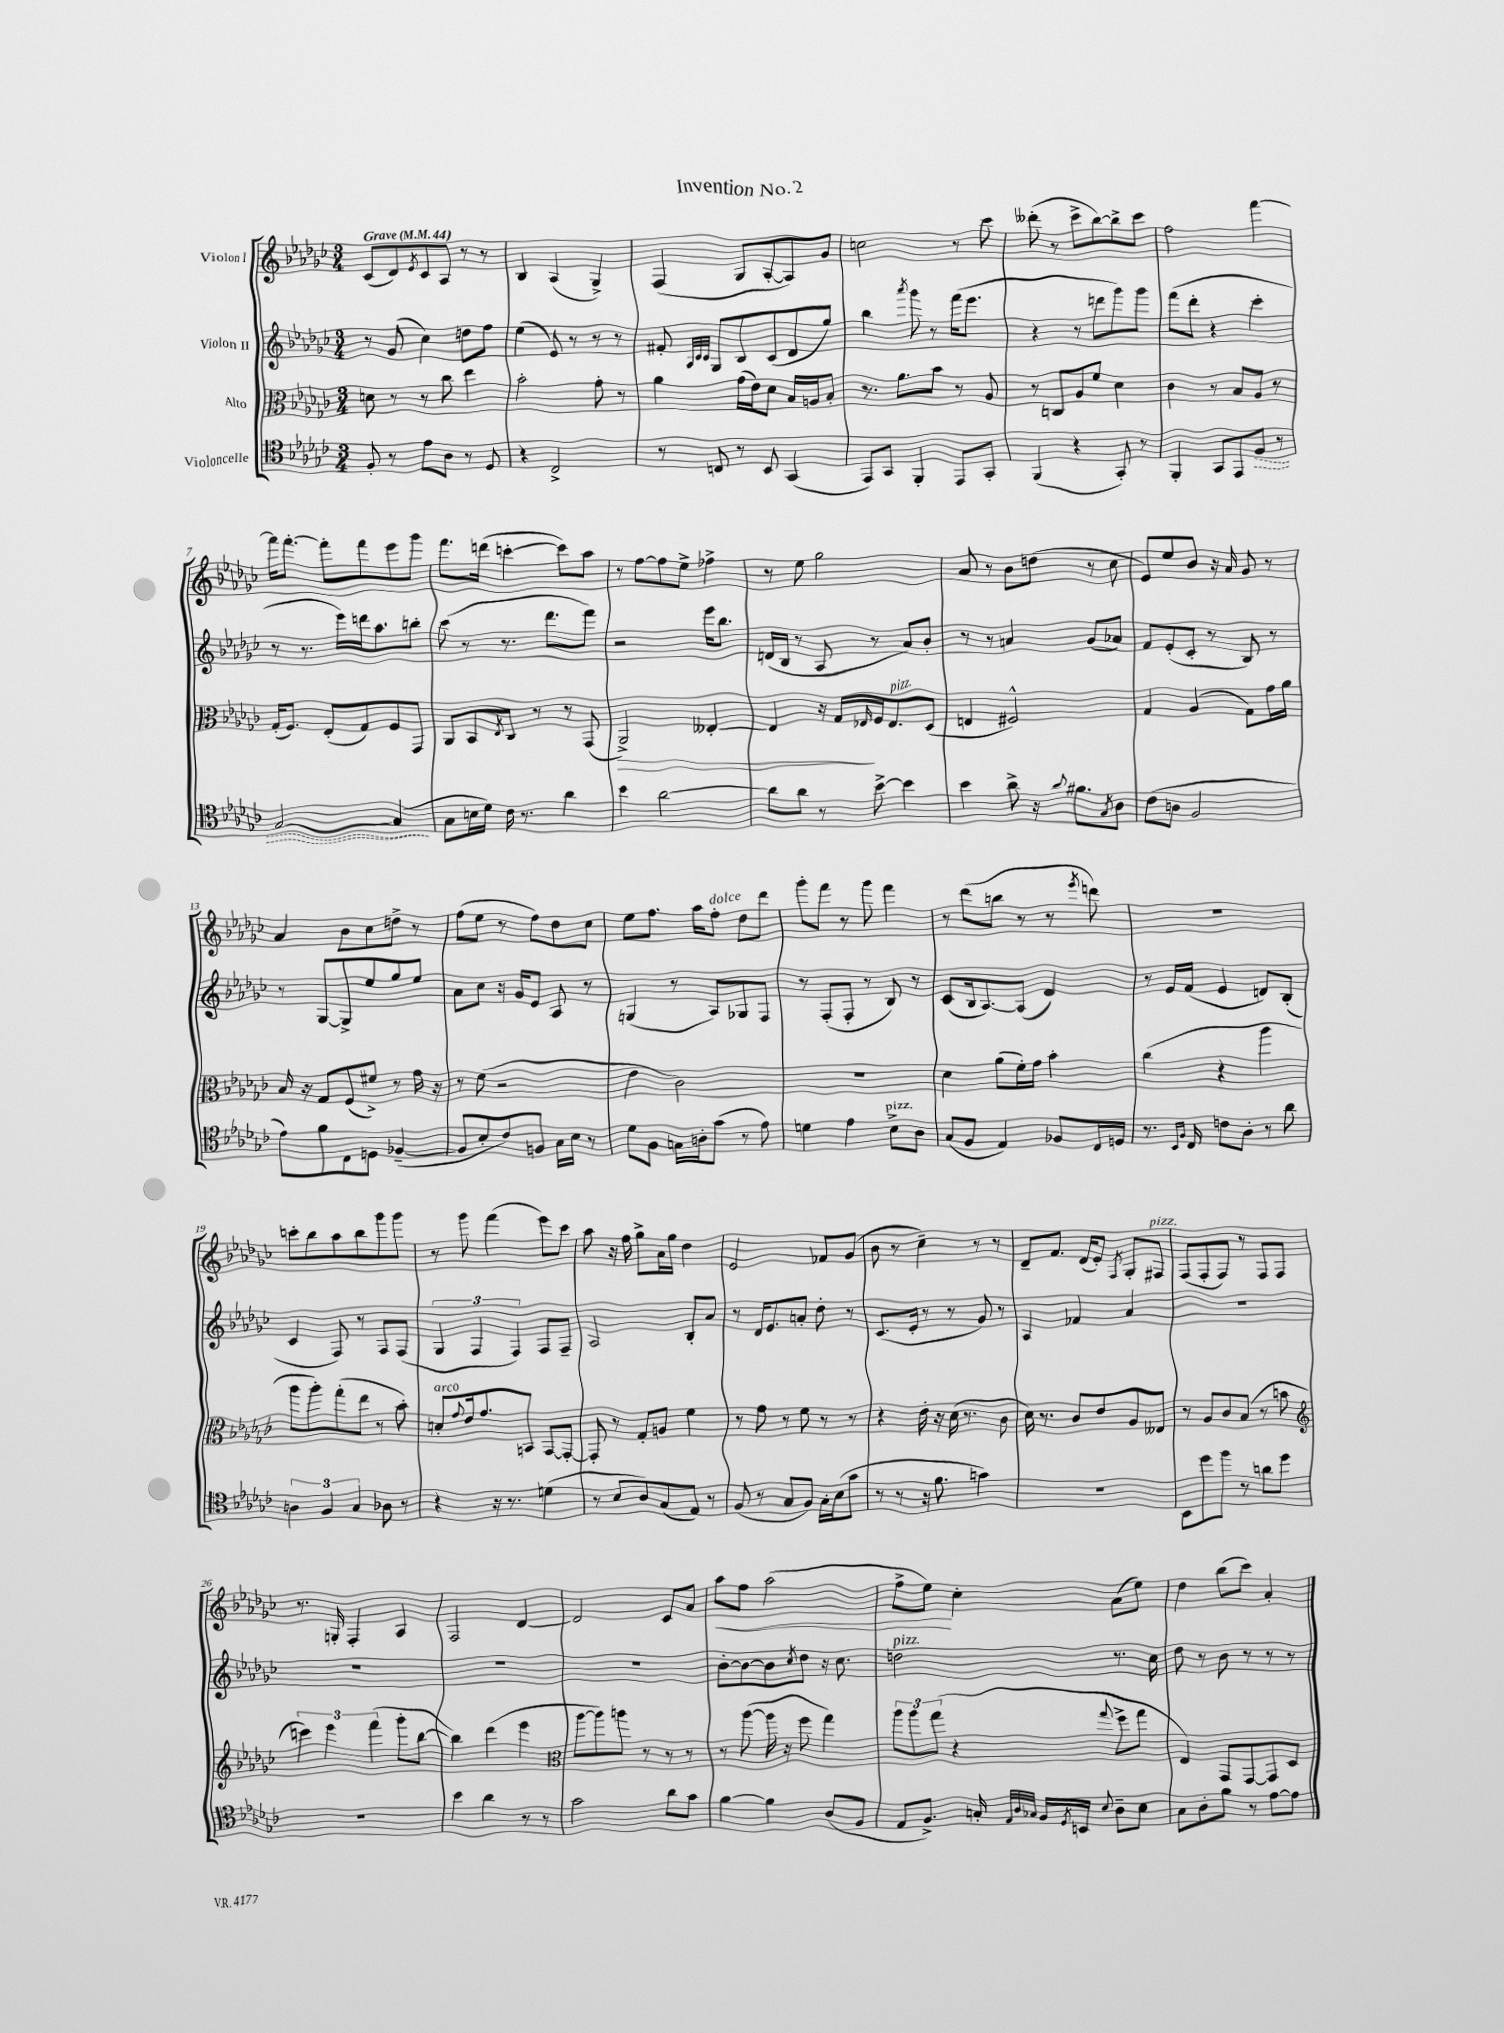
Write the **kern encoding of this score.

**kern	**dynam	**kern	**dynam	**kern	**kern	**dynam
*part4	*part4	*part3	*part3	*part2	*part1	*part1
*staff4	*staff4	*staff3	*staff3	*staff2	*staff1	*staff1
*I"Violoncelle	*	*I"Alto	*	*I"Violon II	*I"Violon I	*
*clefC4	*	*clefC3	*	*clefG2	*clefG2	*
*k[b-e-a-d-g-c-]	*	*k[b-e-a-d-g-c-]	*	*k[b-e-a-d-g-c-]	*k[b-e-a-d-g-c-]	*
*M3/4	*	*M3/4	*	*M3/4	*M3/4	*
*MM44	*	*MM44	*	*MM44	*MM44	*
=1	=1	=1	=1	=1	=1	=1
!	!	!	!	!	!LO:TX:a:B:t=Grave	!
8F'/	.	8dn\	.	8r	(8c-/L	.
8r	.	8r	.	(8g-/	8d-/)	.
.	.	.	.	.	8qe-/	.
8e-\L	.	8r	.	4cc-\)	8c-/	.
8A-\J	.	8cc-\	.	.	8A-/J	.
8r	.	4ee-\	.	8ddn\L	8r	.
8D-/	.	.	.	8ff\J	8r	.
=2	=2	=2	=2	=2	=2	=2
4r	.	2b-'\	.	(4ee-\	4B-/	.
2C-^/	.	.	.	8e-/)	(4A-/	.
.	.	.	.	8r	.	.
.	.	8g-'\	.	8r	4G-^/)	.
.	.	8r	.	8r	.	.
=3	=3	=3	=3	=3	=3	=3
8r	.	4a-\	.	8f#X'/	(4F/	.
.	.	.	.	32qqA-/LLL	.	.
.	.	.	.	32qqc-/	.	.
.	.	.	.	32qqc-/JJJ	.	.
8Cn/	.	.	.	8G-/L	.	.
8r	.	(16g-\LL	.	8B-/	8G-/L	.
.	.	16e-\J)	.	.	.	.
8BB-/	.	8d-\J	.	(8c-/	[8A-'/	.
(4GG-/	.	16B-/LL	.	8d-/	8A-/])	.
.	.	16An/J	.	.	.	.
.	.	8B-'/J	.	8gg-/J)	8g-/J	.
=4	=4	=4	=4	=4	=4	=4
8EE-/L)	.	8.r	.	4bb-\	2ccn\	.
8GG-/J	.	.	.	.	.	.
.	.	8.a-\L	.	.	.	.
.	.	.	.	8qaaa-/	.	.
4FF'/	.	.	.	8ggg-\	.	.
.	.	8b-\J	.	8r	.	.
8EE-/L	.	8r	.	(16fff\KL	8r	.
.	.	.	.	8.eee-\J	.	.
8GG-'/J	.	8A-/	.	.	8ccc-\	.
=5	=5	=5	=5	=5	=5	=5
(4FF/	.	8r	.	4r	(8ddd--X'\	.
.	.	8Cn/L	.	.	8r	.
4r	.	8A-/	.	8r	8ccc-^\L	.
.	.	8f/J	.	8dddn\L	[8bb-\)	.
8GG-'/)	.	4d-\	.	8ggg-\)	8bb-^\]	.
8r	.	.	.	8ggg-\J	8ccc-\J	.
=6	=6	=6	=6	=6	=6	=6
4FF'/	.	4c-\	.	(8fff\L	2ff\	.
.	.	.	.	8ddd-'\J	.	.
8GG-/L	.	8r	.	4r	.	.
8EE-/	.	8B-/L	.	.	.	.
!	!LO:HP:b	!	!	!	!	!
8F/J	>	8A-/J	.	4ccc-'\	[4fff\	.
8r	.	8r	.	.	.	.
!!LO:LB:g=z
=7	=7	=7	=7	=7	=7	=7
[2G-/	.	(16G-'/KL	.	8r	16fff\KL]	.
.	.	8.F/J)	.	.	[8.fff'\J	.
.	.	.	.	8.r	.	.
.	.	(8E-'/L	.	.	8fff'\L]	.
.	.	.	.	16eee-\LL)	.	.
.	.	8G-/)	.	16dddn\J	8fff\	.
.	.	.	.	8.aa-\	.	.
(4G-/]	.	8F/	.	.	8eee-\	.
.	.	8GG-/J	.	8bbn'\J	8ggg-\J	.
.	]	.	.	.	.	.
=8	=8	=8	=8	=8	=8	=8
8G-\L	.	8AA-/L	.	(8ccc-\	8.fff\L	.
16Bn\L	.	8BB-/	.	8r	.	.
16d-\JJ)	.	.	.	.	(16dddn\Jk	.
.	.	8qE-/	.	.	.	.
16c-\	.	8C-/J	.	8.r	[4cccn'\	.
8.r	.	.	.	.	.	.
.	.	8r	.	.	.	.
.	.	.	.	8.ddd-\L	.	.
4a-\	.	8r	.	.	8ccc\L])	.
.	.	(8GG-/	.	8fff\J)	8aa-\J	.
=9	=9	=9	=9	=9	=9	=9
!	!	!	!LO:HP:b	!	!	!
4b-\	.	2AA-^/)	>	2r	8r	.
.	.	.	.	.	[8ff\L	.
[2a-\	.	.	.	.	8ff\]	.
.	.	.	.	.	8ee-^\J	.
.	.	[4E--X'/	.	16eee-\KL	4ff-X^\	.
.	.	.	.	8.bb-\J	.	.
=10	=10	=10	=10	=10	=10	=10
8a-\L]	.	4E--/]	.	(16dn/LL	8r	.
.	.	.	.	16B-/JJ	.	.
8a-\J	.	.	.	8r	8ee-\	.
8r	.	16r	.	8A-/	2gg-\	.
.	.	16G-/LL	.	.	.	.
.	.	16qqE-X/	.	.	.	.
[8b-^\	.	16F/J	]	8r	.	.
!	!	!LO:TX:a:i:t=pizz.	!	!	!	!
.	.	8.E-/	.	.	.	.
4b-\]	.	.	.	8a-/L)	.	.
.	.	(8D-/J	.	8b-'/J	.	.
=11	=11	=11	=11	=11	=11	=11
4b-\	.	4En/	.	8r	8a-/	.
.	.	.	.	8r	8r	.
8a-^\	.	2F#X^^/)	.	4an/	8b-\L	.
16r	.	.	.	.	(8ddn\J	.
8qqa-/	.	.	.	.	.	.
8.f#X\L	.	.	.	.	.	.
.	.	.	.	(8g-/L	8r	.
8qG-/	.	.	.	.	.	.
8A-\J	.	.	.	8a-X/J)	8cc-\	.
=12	=12	=12	=12	=12	=12	=12
(8c-\L	.	4G-/	.	8f/L	8e-/L)	.
8An\J	.	.	.	(8e-'/	8ee-/	.
2F/	.	(4A-/	.	8c-'/J	8b-/J	.
.	.	.	.	8r	16r	.
.	.	.	.	.	16a-/	.
.	.	8G-\L)	.	8B-/)	8g-/	.
.	.	16g-\L	.	8r	8r	.
.	.	16a-\JJ	.	.	.	.
!!LO:LB:g=z
=13	=13	=13	=13	=13	=13	=13
8e-\L)	.	16B-/	.	8r	4a-/	.
.	.	16r	.	.	.	.
8f\	.	8G-/L	.	[8G-/L	.	.
8C-\	.	(8F/	.	8G-^/]	8b-\L	.
8Dn\J	.	8f#X^/J)	.	8ee-/	8cc-\	.
([4F-X~/	.	8r	.	8gg-/	8ddn^\J	.
.	.	16g-\	.	8ee-/J	8r	.
.	.	16r	.	.	.	.
=14	=14	=14	=14	=14	=14	=14
8F-/L]	.	8r	.	8a-\L	(8ff\L	.
8B-'/	.	(8f\	.	8cc-\J	8ee-\J	.
8c-/)	.	2r	.	16r	8r	.
.	.	.	.	16g-/KL	.	.
8Fn/J	.	.	.	8e-/J	8ff\L)	.
16G-\LL	.	.	.	8A-/	8dd-\	.
16B-\JJ	.	.	.	.	.	.
8r	.	.	.	8r	8cc-\J	.
=15	=15	=15	=15	=15	=15	=15
8d-\L	.	4e-\	.	(4Gn/	8ee-\L	.
8F\J	.	.	.	.	8.ff\J	.
16Gn\LL	.	2c-\)	.	8r	.	.
16An'\J	.	.	.	.	16aa-\KL	.
!	!	!	!	!	!LO:TX:a:i:t=dolce	!
(8g-\J	.	.	.	8A-/L)	8ff'\J	.
8r	.	.	.	8G-X/	8dd-\L	.
8e-\)	.	.	.	8F/J	8ddd-\J	.
=16	=16	=16	=16	=16	=16	=16
4dn\	.	2.r	.	8r	8ggg-'\L	.
.	.	.	.	(8F'/L	8fff\J	.
4e-\	.	.	.	8F'/J	8r	.
.	.	.	.	8r	8ggg-\	.
!LO:TX:a:i:t=pizz.	!	!	!	!	!	!
8B-^\L	.	.	.	8B-/)	4fff\	.
8A-\J	.	.	.	8r	.	.
=17	=17	=17	=17	=17	=17	=17
(8G-/L	.	4d-\	.	(8c-/L	8r	.
8F/J	.	.	.	16B-/k	(8ddd-\L	.
.	.	.	.	[8.A-/)	.	.
4E-/)	.	(8a-\L	.	.	8bbn\J	.
.	.	16f'\L)	.	(8A-/J]	8r	.
.	.	16g-\JJ	.	.	.	.
8F-X/L	.	4b-'\	.	4d-/)	8r	.
.	.	.	.	.	8qeee-/	.
16C-/L	.	.	.	.	8dddn\)	.
16Dn/JJ	.	.	.	.	.	.
=18	=18	=18	=18	=18	=18	=18
8.r	.	(4cc-\	.	8r	2.r	.
.	.	.	.	16e-/LL	.	.
16qqBB-/LL	.	.	.	.	.	.
16qqF/JJ	.	.	.	.	.	.
16C-/	.	.	.	(16f/JJ	.	.
8cn\L	.	4r	.	4e-/	.	.
8A-'\J	.	.	.	.	.	.
8r	.	4aa-\	.	8dn/L)	.	.
8a-\	.	.	.	(8B-'/J	.	.
!!LO:LB:g=z
=19	=19	=19	=19	=19	=19	=19
6An\	.	8aa-\L	.	4c-/	8cccn'\L	.
.	.	8aa-'\)	.	.	8bb-\	.
6F/	.	.	.	.	.	.
.	.	(8gg-'\	.	8F/)	8aa-\	.
6G-/	.	.	.	.	.	.
.	.	8ee-\J	.	8r	8bb-\	.
8A-X\	.	8r	.	8F/L	8ggg-\	.
8r	.	8b-'\)	.	(8F/J	8ggg-\J	.
=20	=20	=20	=20	=20	=20	=20
!	!	!LO:TX:a:i:t=arco	!	!	!	!
4r	.	8dn'/L	.	6G-/	8r	.
.	.	8qqg-/	.	.	.	.
.	.	16e-/k	.	.	8ggg-\	.
.	.	.	.	6F/	.	.
.	.	8.g-/	.	.	.	.
16r	.	.	.	.	(4fff\	.
8.r	.	.	.	.	.	.
.	.	.	.	6F/)	.	.
.	.	8BBn/J	.	.	.	.
(4dn\	.	[8GG-/L	.	8F/L	8eee-\L)	.
.	.	8GG-'/J_	.	8F~/J	8ccc-\J	.
=21	=21	=21	=21	=21	=21	=21
8r	.	8GG-'/]	.	2A-/	8aa-\	.
8B-/L	.	8r	.	.	16r	.
.	.	.	.	.	16ff\	.
8A-/)	.	8G-'/L	.	.	8gg-^\L	.
(8G-/	.	8An/J	.	.	16a-\L	.
.	.	.	.	.	16gg-\JJ	.
8E-/J)	.	4f\	.	8B-'/L	4dd-\	.
8r	.	.	.	8a-/J	.	.
=22	=22	=22	=22	=22	=22	=22
(8F/	.	8r	.	8r	2e-/	.
8r	.	8g-\	.	16d-/KL	.	.
.	.	.	.	8.e-/	.	.
8G-/L	.	8r	.	.	.	.
8F/J)	.	8f\	.	8an'/J	.	.
16G-'\LL	.	8r	.	8dd-'\	8f-X/L	.
(16B-\J	.	.	.	.	.	.
8g-\J	.	8r	.	8r	(8g-/J	.
=23	=23	=23	=23	=23	=23	=23
8r	.	4r	.	(8.c-/L	8b-\	.
8r	.	.	.	.	8r	.
.	.	.	.	16e-'/Jk	.	.
16r	.	16e-'\	.	8r	4cc-~\)	.
8.f\	.	16r	.	.	.	.
.	.	(16d-\	.	8r	.	.
.	.	8.r	.	.	.	.
4gn\)	.	.	.	8g-/)	8r	.
.	.	8c-\	.	8r	8r	.
=24	=24	=24	=24	=24	=24	=24
2.r	.	16d-\)	.	4A-/	8d-~/L	.
.	.	8.r	.	.	.	.
.	.	.	.	.	8.f/J	.
.	.	8c-/L	.	4f-X/	.	.
.	.	.	.	.	(16d-/KL	.
.	.	8e-/	.	.	8e-'/J)	.
.	.	.	.	.	8qF/	.
.	.	8A-/	.	4a-/	8G-'/L	.
!	!	!	!	!	!LO:TX:a:i:t=pizz.	!
.	.	8E--X/J	.	.	8F#X/J	.
=25	=25	=25	=25	=25	=25	=25
8BB-\L	.	8r	.	2.r	(8F/L	.
8dd-\	.	8A-/L	.	.	8F'/	.
8ff\J	.	8c-/	.	.	8F/J)	.
8r	.	(8B-/J	.	.	8r	.
8an\L	.	8r	.	.	8F/L	.
8dd-\J	.	8bn\	.	.	8F/J	.
!!LO:LB:g=z
=26	=26	=26	=26	=26	=26	=26
*	*	*clefG2	*	*	*	*
2.r	.	6cccn\)	.	2.r	8.r	.
.	.	6eee-\	.	.	.	.
.	.	.	.	.	16Gn'/	.
.	.	.	.	.	4F'/	.
.	.	(6fff\	.	.	.	.
.	.	8ggg-'\L	.	.	4A-/	.
.	.	[8bb-\J	.	.	.	.
=27	=27	=27	=27	=27	=27	=27
4b-\	.	4bb-\])	.	2.r	2F/	.
4a-\	.	(4ddd-\	.	.	.	.
8r	.	4eee-\	.	.	[4d-/	.
8r	.	.	.	.	.	.
=28	=28	=28	=28	=28	=28	=28
*	*	*clefC3	*	*	*	*
2g-\	.	[8aa-\L	.	2.r	2d-/]	.
.	.	8aa-\])	.	.	.	.
.	.	8aan\J	.	.	.	.
.	.	8r	.	.	.	.
8a-\L	.	8r	.	.	8c-/L	.
8g-\J	.	8r	.	.	8a-/J	.
=29	=29	=29	=29	=29	=29	=29
!	!	!	!	!	!	!LO:HP:b
[4f\	.	8r	.	[8b-'\L	8aa-\L	<
.	.	([8aa-\	.	8b-\_	8ff\J	.
4f\]	.	16aa-\]	.	8b-\]	(2aa-\	.
.	.	16r	.	.	.	.
.	.	.	.	8qcc-/	.	.
.	.	8ff\	.	8dd-\J	.	.
(8A-/L	.	4gg-\)	.	16r	.	.
.	.	.	.	8.cc-\	.	.
8F/J	.	.	.	.	.	.
=30	=30	=30	=30	=30	=30	=30
!	!	!	!	!LO:TX:a:i:t=pizz.	!	!
8E-/L	.	12aa-\L	.	2ddn\	8ff^\L	.
.	.	12aa-\	.	.	.	.
8.F^/J)	.	.	.	.	8ee-\J)	.
.	.	(12gg-\J	.	.	.	.
.	.	4r	.	.	4cc-'\	[
16Gn'/	.	.	.	.	.	.
32qqE-/LLL	.	.	.	.	.	.
32qqA-/	.	.	.	.	.	.
32qqG-X/JJJ	.	.	.	.	.	.
16F/LL	.	.	.	.	.	.
8qD-/	.	.	.	.	.	.
16BBn/JJ	.	.	.	.	.	.
8qqB-/	.	8qqgg-/	.	.	.	.
8A-~\L	.	8ff^\L	.	8.r	(8a-\L	.
8B-\J	.	8gg-\J	.	.	8ee-\J)	.
.	.	.	.	16cc-\	.	.
=31	=31	=31	=31	=31	=31	=31
8G-\L	.	4E-/)	.	8dd-\	4dd-\	.
8A-'\	.	.	.	8r	.	.
8f\J	.	8GG-/L	.	8b-\	(8bb-\L	.
8r	.	[8GG-/	.	8r	8ccc-\J)	.
[8e-\L	.	8GG-/]	.	8r	4a-'/	.
8e-\J]	.	8D-/J	.	8r	.	.
==	==	==	==	==	==	==
*-	*-	*-	*-	*-	*-	*-
